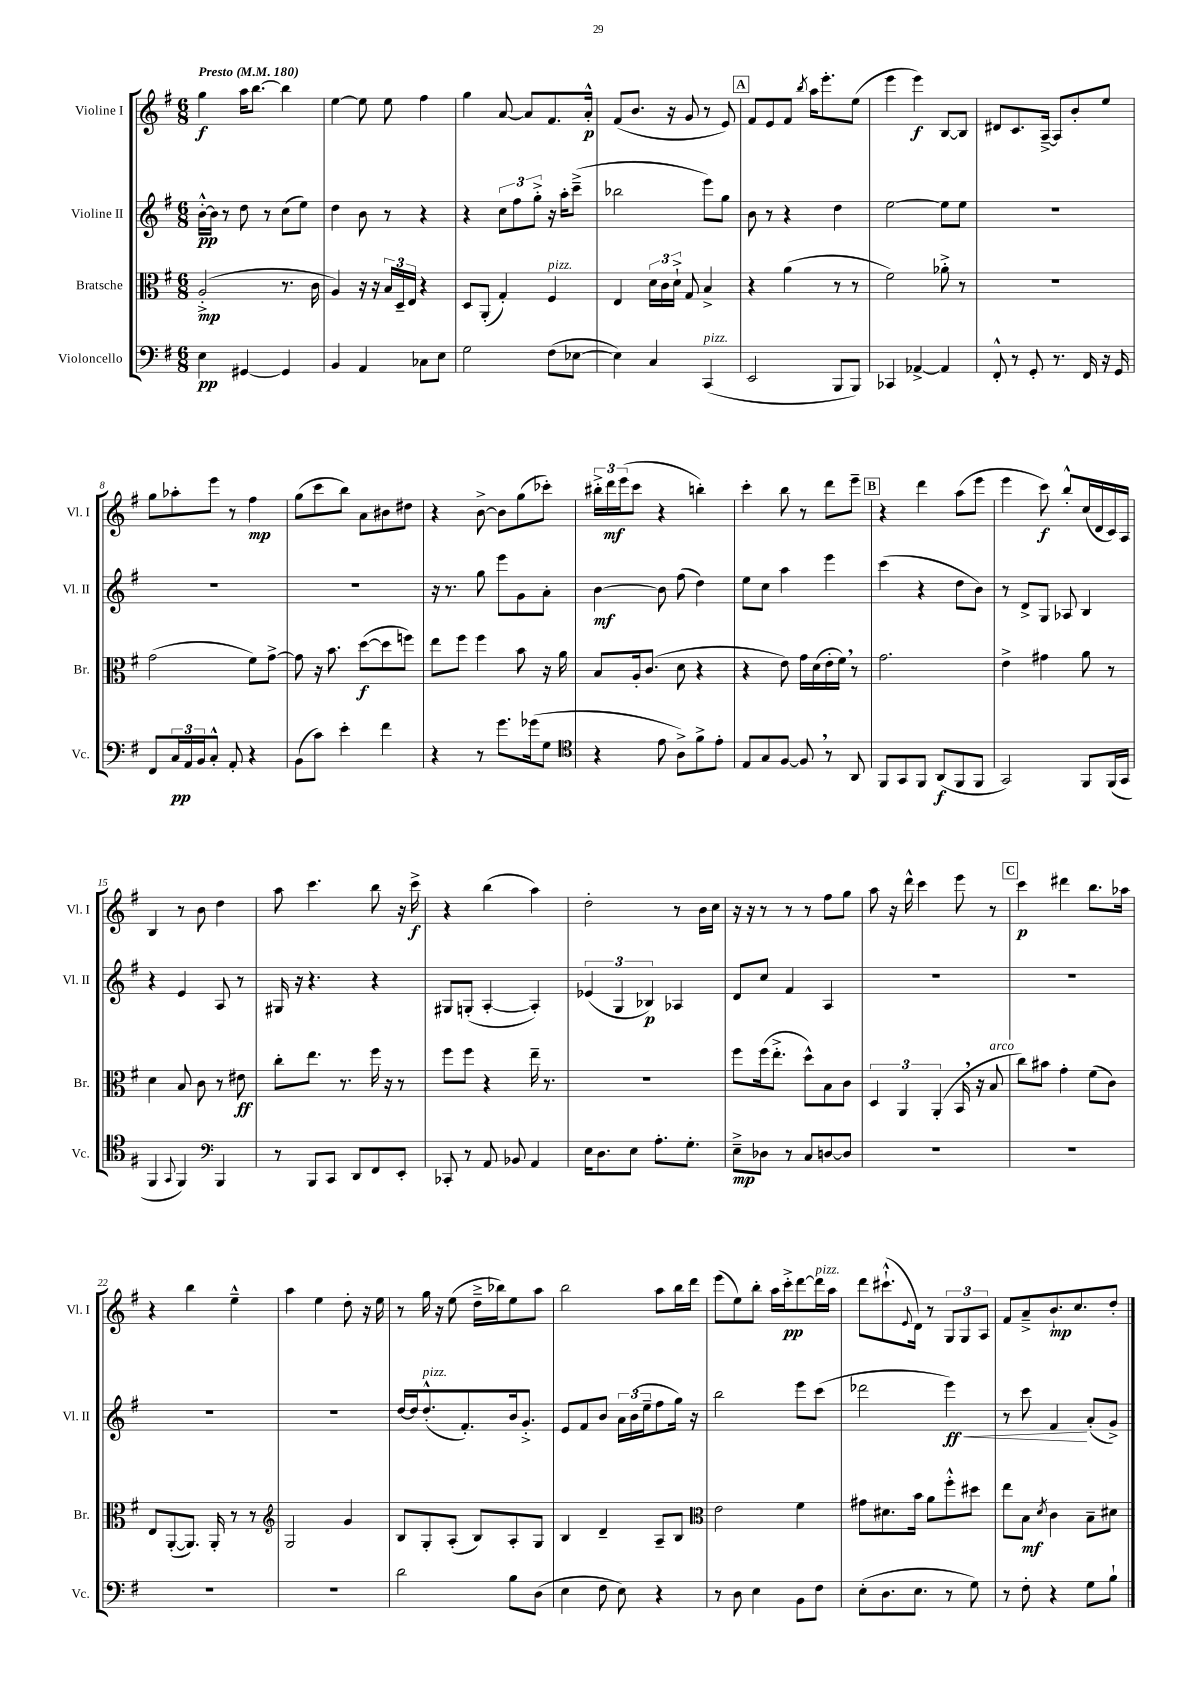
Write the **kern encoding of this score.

**kern	**kern	**kern	**kern
*staff4	*staff3	*staff2	*staff1
*clefF4	*clefC3	*clefG2	*clefG2
*k[f#]	*k[f#]	*k[f#]	*k[f#]
*M6/8	*M6/8	*M6/8	*M6/8
*MM180	*MM180	*MM180	*MM180
4E	(2A'^	[16b'^^	4gg
.	.	16b]	.
.	.	8r	.
[4GG#	.	8dd	16aa
.	.	.	[8.bb
.	.	8r	.
4GG#]	8.r	(8cc	4bb]
.	.	8ee)	.
.	16c	.	.
=	=	=	=
4BB	4A)	4dd	[4ee
4AA	16r	8b	8ee]
.	16r	.	.
.	24B	8r	8ee
.	24D~	.	.
.	24E	.	.
8C-	4r	4r	4ff#
8E	.	.	.
=	=	=	=
2G	8D	4r	4gg
.	(8AA'	.	.
.	4G')	12cc	[8a
.	.	12ff#	.
.	.	.	8a]
.	.	12gg'^	.
(8F#	4F#	16r	8.f#
.	.	16aa'	.
[8E-	.	(8ccc~^	.
.	.	.	16a'^^
=	=	=	=
4E-])	4E	2bb-	(8f#
.	.	.	8.b
4C	24d	.	.
.	24c	.	.
.	.	.	16r
.	24d`^	.	.
.	8G	.	8g
(4CC	4B^	8eee)	8r
.	.	8gg	8e)
=	=	=	=
2EE	4r	8b	8f#
.	.	8r	8e
.	(4a	4r	8f#
.	.	.	8qbb
.	.	.	16aa
.	.	.	8.eee'
8BBB	8r	4dd	.
8BBB)	8r	.	(8ee
=	=	=	=
4CC-	2f#)	[2ee	4eee
[4AA-^	.	.	4eee)
4AA-]	8a-'^	8ee]	[8B
.	8r	8ee	8B]
=	=	=	=
8FF#'^^	2.r	2.r	8d#
8r	.	.	8.c
8GG'	.	.	.
.	.	.	[16A~^
8.r	.	.	8A]
.	.	.	8b'
16FF#	.	.	.
16r	.	.	8ee
16GG	.	.	.
=	=	=	=
8FF#	(2g	2.r	8gg
24C	.	.	8aa-'
24AA	.	.	.
24BB	.	.	.
8C'^^	.	.	8eee
8AA'	.	.	8r
4r	8f#)	.	4ff#
.	[8g^	.	.
=	=	=	=
(8BB	8g]	2.r	(8gg
8c)	16r	.	8ccc
.	8.b	.	.
4e'	.	.	8bb)
.	([8dd	.	8a
4f#	8dd]	.	8b#
.	8ff)	.	8dd#
=	=	=	=
4r	8ee	16r	4r
.	.	8.r	.
.	8ff#	.	.
8r	4ff#	8gg	[8b^
8.g	.	8eee	8b]
.	8b	8g	(8gg
(16g-	.	.	.
8G	16r	8a'	8ccc-')
.	16a	.	.
=	=	=	=
*clefC4	*	*	*
4r	8B	[4b	24bb#'^
.	.	.	24ddd
.	.	.	(24eee
.	16A'	.	8ccc
.	(8.c	.	.
8e	.	8b]	4r
8A^)	8d	(8ff#	.
8f#^	4r	4dd)	4bb')
8e'	.	.	.
=	=	=	=
8E	4r	8ee	4ccc'
8G	.	8cc	.
[8F#	8e)	4aa	8bb
8F#]	16g	.	8r
.	(16d	.	.
8r	16e'	4eee	8ddd
.	16f#)	.	.
8AA	8r	.	8eee~
=	=	=	=
8FF#	2.g	(4ccc	4r
8GG	.	.	.
8FF#	.	4r	4ddd
(8AA	.	.	.
8FF#	.	8dd	(8aa
8FF#	.	8b)	8eee
=	=	=	=
2GG)	4e^	8r	4eee
.	.	8d^	.
.	4g#	8G	8ccc)
.	.	8A-	8bb'^^
8FF#	8a	4B	(16cc
.	.	.	16d
(16FF#	8r	.	16c)
16GG	.	.	16A
=	=	=	=
4FF#	4d	4r	4B
8qqGG	.	.	.
4FF#)	8B	4e	8r
.	8c	.	8b
*clefF4	*	*	*
4BBB	8r	8A	4dd
.	8e#	8r	.
=	=	=	=
8r	8cc'	16G#	8aa
.	.	16r	.
8BBB	8.ee	4.r	4.ccc
8CC	.	.	.
.	8.r	.	.
8DD	.	.	.
8FF#	16ff#	4r	8bb
.	16r	.	.
8EE'	8r	.	16r
.	.	.	16ccc^
=	=	=	=
8CC-'	8ff#	8G#	4r
8r	8ff#	(8G'	.
8AA	4r	[4A'	(4bb
8BB-	.	.	.
4AA	16ee~	4A'])	4aa)
.	8.r	.	.
=	=	=	=
16E	2.r	(6e-	2dd'
8.D	.	.	.
.	.	6G	.
8E	.	.	.
.	.	6B-)	.
8.A'	.	.	.
.	.	4A-	8r
8.G'	.	.	.
.	.	.	16b
.	.	.	16cc
=	=	=	=
8E~^	8ff#	8d	16r
.	.	.	16r
8D-	(16ff#	8cc	8r
.	8.ee'^	.	.
8r	.	4f#	8r
8C	8dd^^)	.	8r
[8D	8B	4A	8ff#
8D]	8c	.	8gg
=	=	=	=
2.r	6D	2.r	8aa
.	.	.	16r
.	6AA	.	.
.	.	.	16ddd^^
.	.	.	4ccc
.	(6AA'	.	.
.	16BB	.	8eee
.	16r	.	.
.	8B	.	8r
=	=	=	=
2.r	8cc)	2.r	4ccc
.	8b#	.	.
.	4g'	.	4ddd#
.	(8f#	.	8.bb
.	8c)	.	.
.	.	.	16aa-
=	=	=	=
2.r	8E	2.r	4r
.	([8AA'	.	.
.	8.AA])	.	4bb
.	16AA'	.	.
.	8r	.	4ee~^^
.	8r	.	.
=	=	=	=
*	*clefG2	*	*
2.r	2G	2.r	4aa
.	.	.	4ee
.	4g	.	8dd'
.	.	.	16r
.	.	.	16ee
=	=	=	=
2d	8B	[16dd	8r
.	.	16dd]	.
.	8G'	(8.dd'^^	16gg
.	.	.	16r
.	(8A'	.	(8ee
.	.	8.f#')	.
.	8B)	.	16dd~^
.	.	.	16bb-)
8B	8A'	16b	8ee
.	.	8.g'^	.
(8D	8G	.	8aa
=	=	=	=
4E	4B	8e	2bb
.	.	8f#	.
8F#	4d~	8b	.
8E)	.	24a	.
.	.	(24b	.
.	.	24ee~	.
4r	8A~	8ff#	8aa
.	8B	16gg)	16bb
.	.	16r	16ddd
=	=	=	=
*	*clefC3	*	*
8r	2e	2bb	(8eee
8D	.	.	8ee)
4E	.	.	8bb'
.	.	.	16aa
.	.	.	16ccc'^
8BB	4f#	8eee	[8ddd
8F#	.	(8ccc	16ddd]
.	.	.	16aa
=	=	=	=
(8E'	8g#	2ddd-	8ddd
8.D	8.d#	.	(8.ccc#`^^
.	.	.	8qqe
8.E	16b	.	16d)
.	8a	.	8r
8r	8ff#'^^	4eee)	12G
.	.	.	12G
8G)	8dd#	.	.
.	.	.	12A
=	=	=	=
8r	8ee	8r	8f#
8F#'	8B	8ccc	8a~^
.	8qd	.	.
4r	4c	4f#	8.b`
.	.	.	8.cc
8G	8B~	(8a'	.
8B`	8d#	8g^)	8dd'
==	==	==	==
*-	*-	*-	*-
